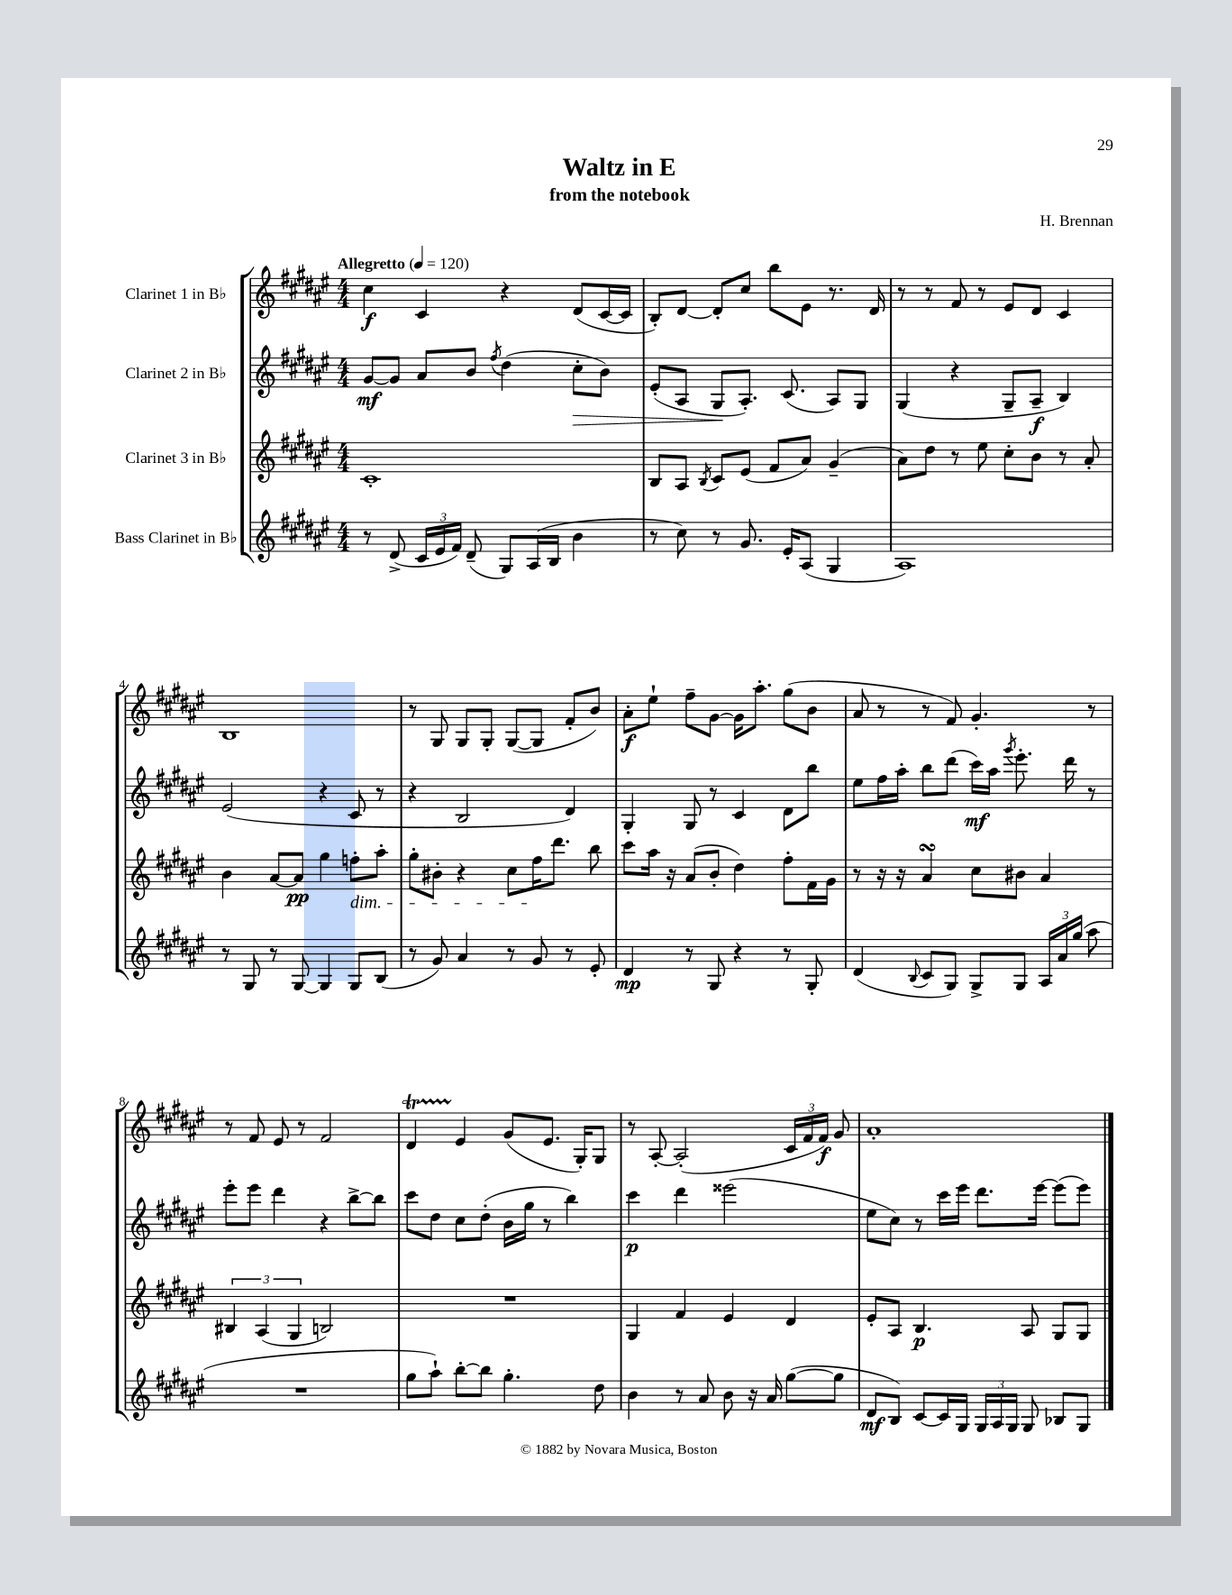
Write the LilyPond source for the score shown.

\header { title = "Waltz in E" composer = "H. Brennan" subtitle = "from the notebook" }
<<
\new StaffGroup <<
\new Staff = "s0" \with { instrumentName = "Clarinet 1 in Bb" } {
    \clef treble \key fis \major \numericTimeSignature \time 4/4 \tempo "Allegretto" 4 = 120
    \autoBeamOff cis''4\f cis'4 r4 dis'8[( cis'16~ cis'16] |
    b8[-.) dis'8]~ dis'8[-. cis''8] b''8[ eis'8] r8. dis'16 |
    r8 r8 fis'8 r8 eis'8[ dis'8] cis'4 |
    b1 |
    r8 gis8 gis8[ gis8]-. gis8[~( gis8] fis'8[-. b'8]) |
    ais'8[-.\f eis''8]-! fis''8[-- gis'8]~ gis'16[ ais''8.]-. gis''8[( b'8] |
    ais'8 r8 r8 fis'8) gis'4.-. r8 |
    r8 fis'8 eis'8 r8 fis'2 |
    dis'4\startTrillSpan eis'4\stopTrillSpan gis'8[( eis'8.] gis16[-.) gis8] |
    r8 ais8~-. ais2-.( \tuplet 3/2 { cis'16[ fis'16 fis'16]\f) } gis'8 |
    ais'1-. \bar "|." |
}
\new Staff = "s1" \with { instrumentName = "Clarinet 2 in Bb" } {
    \clef treble \key fis \major \numericTimeSignature \time 4/4
    \autoBeamOff gis'8[~\mf gis'8] ais'8[ b'8] \acciaccatura { fis''8 } dis''4( cis''8[-.\> b'8]) |
    eis'8[-.( ais8] gis8[\! ais8.]-.) cis'8.( ais8[) gis8] |
    gis4( r4 gis8[-- ais8]--\f b4) |
    eis'2( r4 cis'8 r8 |
    r4 b2 dis'4) |
    gis4-. gis8 r8 cis'4 dis'8[ b''8] |
    eis''8[ fis''16 ais''16]-. b''8[ dis'''8]( cis'''16[\mf) ais''16] \acciaccatura { gis'''8 } eis'''8.-. dis'''16 r8 |
    eis'''8[-. eis'''8] dis'''4 r4 b''8[~-> b''8] |
    cis'''8[ dis''8] cis''8[ dis''8]-.( b'16[ gis''16] r8 b''4) |
    cis'''4\p dis'''4 eisis'''2( |
    eis''8[ cis''8]) r8 cis'''16[ eis'''16] dis'''8.[ eis'''16]~ eis'''8[( eis'''8]) \bar "|." |
}
\new Staff = "s2" \with { instrumentName = "Clarinet 3 in Bb" } {
    \clef treble \key fis \major \numericTimeSignature \time 4/4
    \autoBeamOff cis'1-. |
    b8[ ais8] \acciaccatura { b8 } cis'8[ eis'8]( fis'8[ ais'8]) gis'4--( |
    ais'8[) dis''8] r8 eis''8 cis''8[-. b'8] r8 ais'8-. |
    b'4 ais'8[~ ais'8]\pp gis''4 f''8[-.\dim ais''8]-. |
    gis''8[-. bis'8]-. r4 cis''8[ fis''16\! dis'''8.] b''8 |
    cis'''8[ ais''16] r16 ais'8[( b'8]-. dis''4) fis''8[-. fis'16 gis'16] |
    r8 r16 r16 ais'4\turn cis''8[ bis'8] ais'4 |
    \tuplet 3/2 { bis4 ais4( gis4 } b2) |
    R1 |
    gis4 fis'4 eis'4 dis'4 |
    eis'8[-. ais8] b4.\p ais8 gis8[ gis8] \bar "|." |
}
\new Staff = "s3" \with { instrumentName = "Bass Clarinet in Bb" } {
    \clef treble \key fis \major \numericTimeSignature \time 4/4
    \autoBeamOff r8 dis'8->( \tuplet 3/2 { cis'16[ eis'16 fis'16]) } dis'8--( gis8[) ais16( b16] b'4 |
    r8 cis''8) r8 gis'8. eis'16[-. ais8]( gis4 |
    ais1) |
    r8 gis8 r8 gis8~ gis4 gis8[ b8]( |
    r8 gis'8) ais'4 r8 gis'8 r8 eis'8-. |
    dis'4\mp r8 gis8 r4 r8 gis8-. |
    dis'4( \appoggiatura { b8 } cis'8[ gis8]) gis8[-> gis8] \tuplet 3/2 { ais16[ ais'16 gis''16]( } ais''8 |
    R1 |
    gis''8[ ais''8]-!) b''8[~-. b''8] gis''4.-. dis''8 |
    b'4 r8 ais'8 b'8 r16 ais'16 gis''8[~( gis''8] |
    dis'8[\mf b8]) cis'8[~ cis'16 gis16] \tuplet 3/2 { gis16[ ais16 gis16] } gis8 bes8[ gis8] \bar "|." |
}
>>
>>
